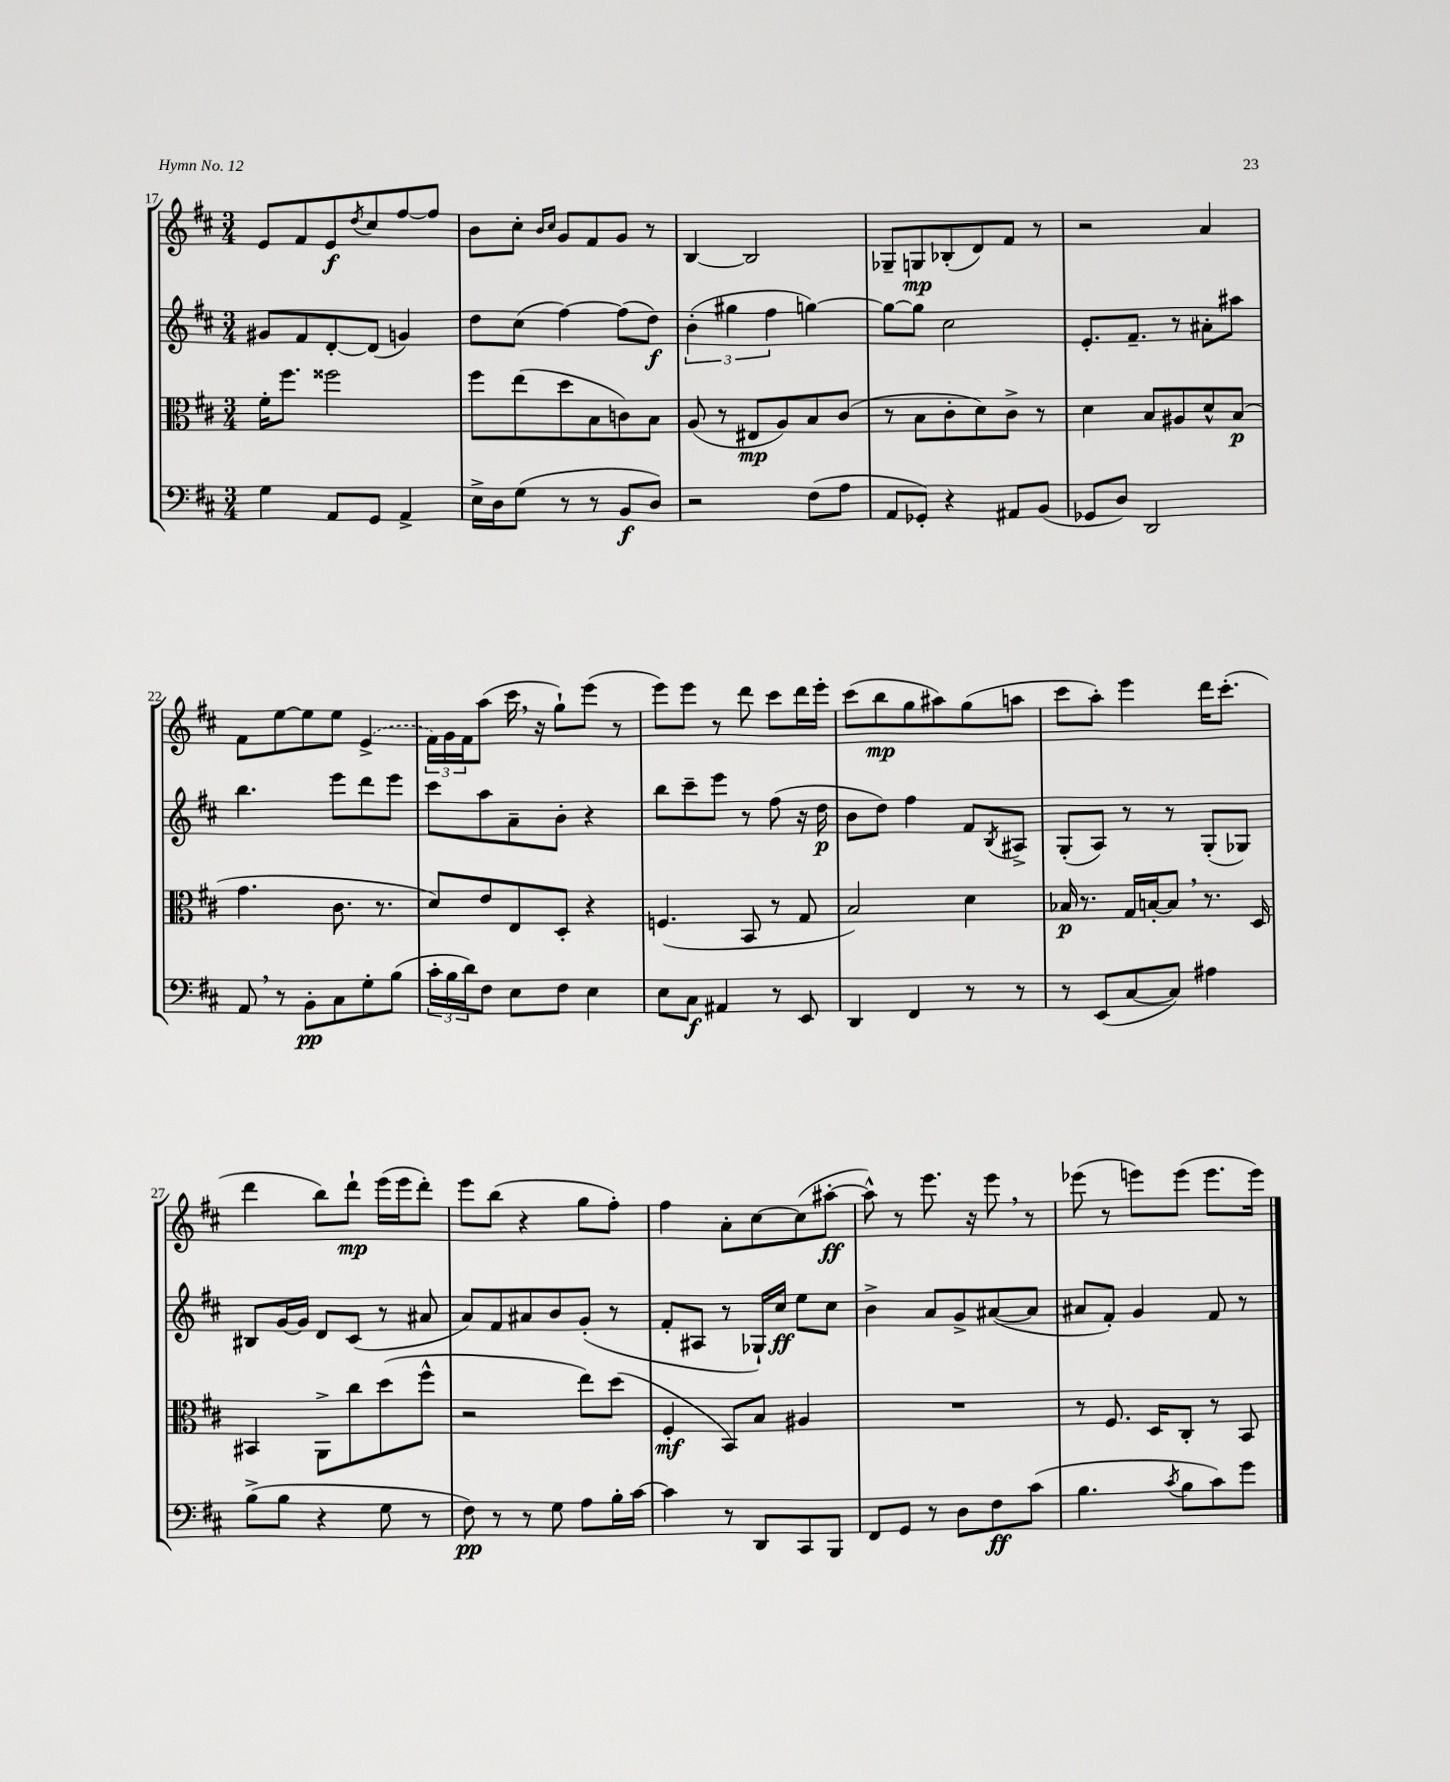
<<
\new StaffGroup <<
\new Staff = "s0" {
    \clef treble \key d \major \numericTimeSignature \time 3/4
    e'8 fis'8 e'8\f \acciaccatura { d''8 } cis''8 fis''8~ fis''8 |
    b'8 cis''8-. \grace { b'16 cis''16 } g'8 fis'8 g'8 r8 |
    b4~ b2 |
    ges8-- g8\mp bes8-.( d'8) fis'8 r8 |
    r2 a'4 |
    fis'8 e''8~ e''8 e''8 \once \slurDashed e'4->( |
    \tuplet 3/2 { fis'16) g'16 fis'16 } a''8( cis'''16 \breathe r16 g''8-!) e'''8( r8 |
    e'''8) e'''8 r8 d'''8 cis'''8 d'''16 e'''16-. |
    cis'''8( b''8\mp g''8 ais''8) g''8( a''8 |
    cis'''8 a''8-.) e'''4 d'''16 cis'''8.-.( |
    d'''4 b''8) d'''8-!\mp e'''16( e'''16 d'''8-.) |
    e'''8 b''8( r4 g''8 fis''8-.) |
    fis''4 a'8-. cis''8~ cis''8( ais''8~-.\ff |
    ais''8-^) r8 e'''8. r16 e'''8 \breathe r8 |
    ees'''8( r8 e'''8) e'''8( e'''8. e'''16) \bar "|." |
}
\new Staff = "s1" {
    \clef treble \key d \major \numericTimeSignature \time 3/4
    gis'8 fis'8 d'8~-. d'8( g'4) |
    d''8 cis''8( fis''4~) fis''8( d''8\f) |
    \tuplet 3/2 { b'4-.( gis''4 fis''4 } g''4~) |
    g''8~ g''8 cis''2 |
    e'8.-. fis'8.-- r8 ais'8-. ais''8 |
    b''4. e'''8 d'''8 e'''8 |
    cis'''8 a''8 a'8-- b'8-. r4 |
    b''8 cis'''8-- e'''8 r8 fis''8( r16 d''16\p |
    b'8 d''8) fis''4 fis'8 \acciaccatura { b8 } ais8-> |
    g8-.( a8) r8 r8 g8-.( ges8) |
    bis8 g'16~ g'16 d'8 cis'8( r8 ais'8 |
    a'8) fis'8 ais'8 b'8 g'8-.( r8 |
    fis'8-. ais8 r8 ges16-!) cis''16\ff e''8 cis''8 |
    b'4-> a'8 g'8-> ais'8~( ais'8 |
    ais'8 fis'8-.) g'4 fis'8 r8 \bar "|." |
}
\new Staff = "s2" {
    \clef alto \key d \major \numericTimeSignature \time 3/4
    fis'16-. fis''8. fisis''2 |
    fis''8 e''8( d''8 b8 c'8) b8 |
    a8( r8 eis8\mp a8) b8 cis'8( |
    r8 b8 cis'8-. d'8) cis'8-> r8 |
    d'4 b8 ais8 d'8-^ b8\p( |
    g'4. cis'8. r8. |
    d'8) e'8 e8 d8-. r4 |
    f4.( b,8 r8 g8 |
    b2) d'4 |
    bes16\p r8. g16 b16~-. b8 \breathe r8. d16 |
    bis,4 a,8-> cis''8 d''8( fis''8-^ |
    r2 e''8) d''8( |
    fis4-.\mf b,8) b8 ais4 |
    R2. |
    r8 fis8. d16 cis8-. r8 b,8 \bar "|." |
}
\new Staff = "s3" {
    \clef bass \key d \major \numericTimeSignature \time 3/4
    g4 a,8 g,8 a,4-> |
    e16-> d16 g8( r8 r8 b,8\f d8) |
    r2 fis8( a8 |
    a,8 ges,8-.) r4 ais,8 b,8( |
    ges,8 d8) d,2 |
    a,8 \breathe r8 b,8-.\pp cis8 g8-. b8( |
    \tuplet 3/2 { cis'16-. b16 d'16) } fis8 e8 fis8 e4 |
    e8 cis8\f ais,4 r8 e,8 |
    d,4 fis,4 r8 r8 |
    r8 e,8( cis8~ cis8) ais4 |
    b8->( b8 r4 g8 r8 |
    fis8\pp) r8 r8 g8 a8 b16-. cis'16~ |
    cis'4 r8 d,8 cis,8 b,,8 |
    fis,8 g,8 r8 d8 fis8\ff cis'8( |
    b4. \acciaccatura { cis'8 } b8 cis'8) g'8 \bar "|." |
}
>>
>>
\layout { \context { \Score currentBarNumber = #17 } }
